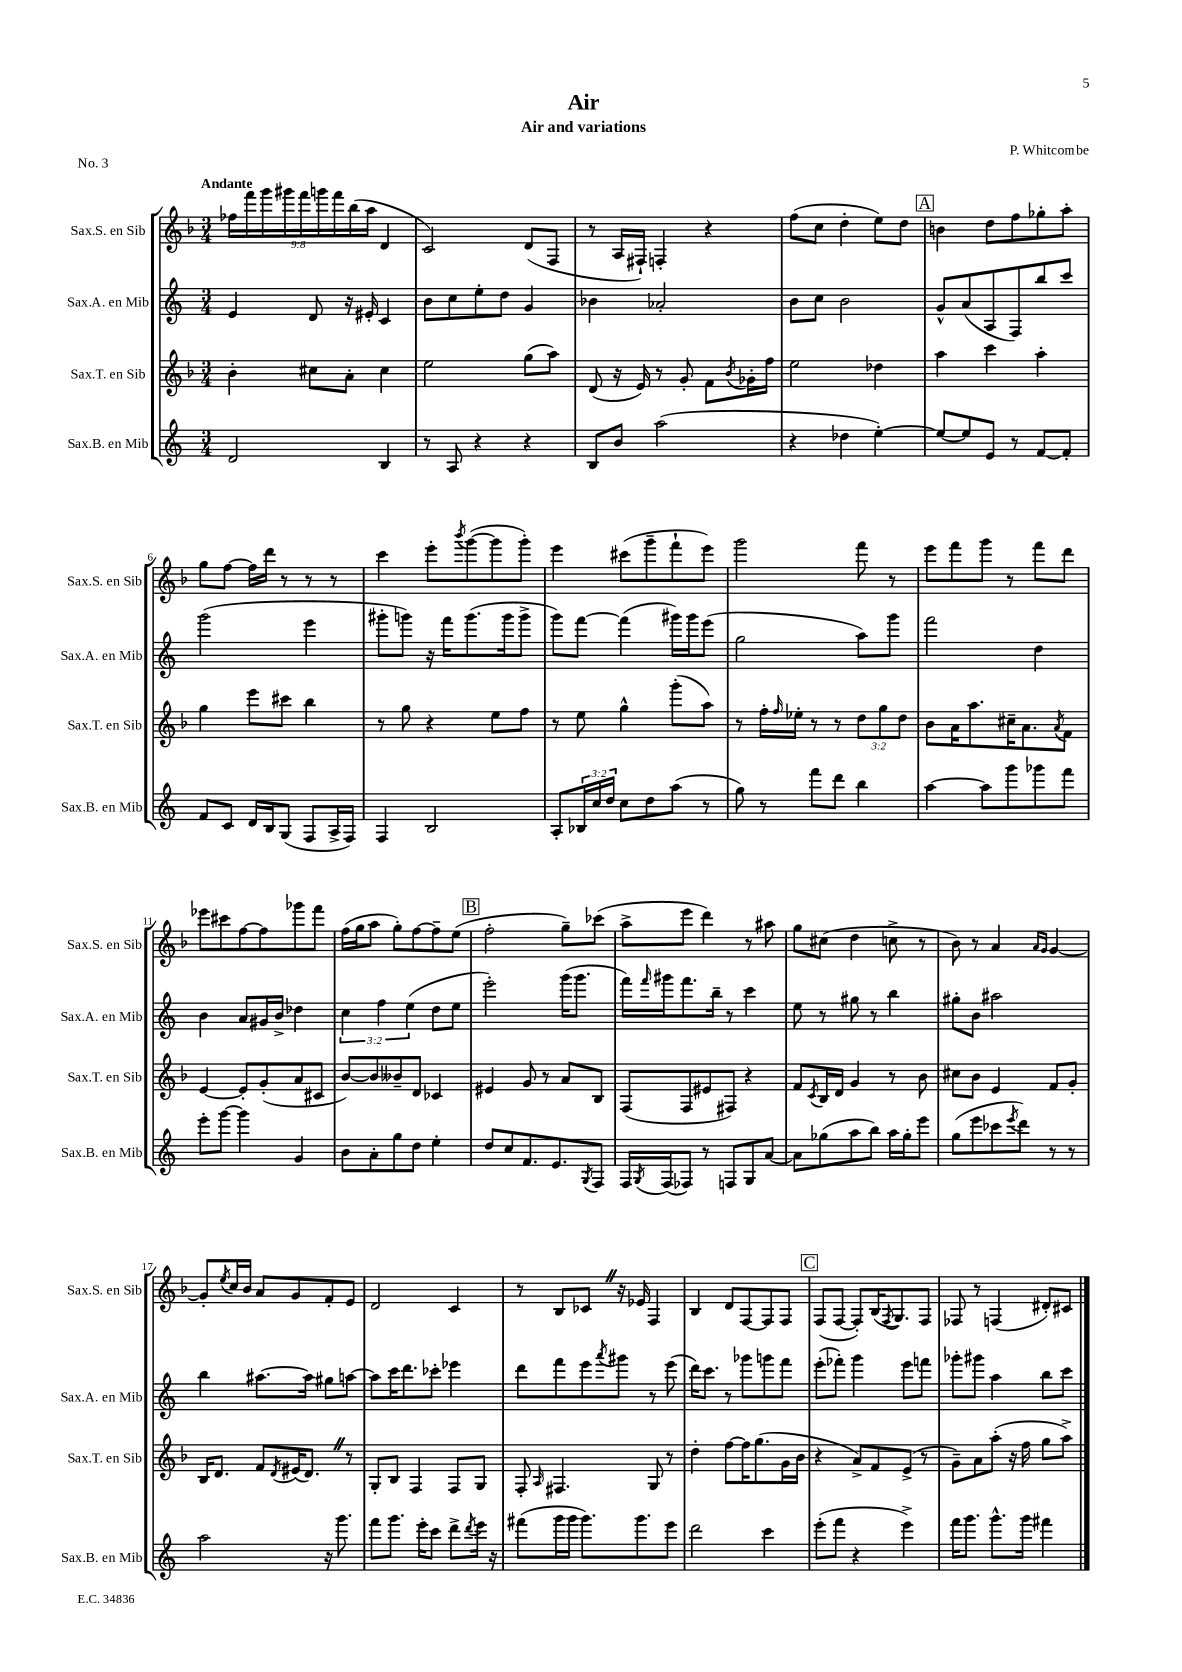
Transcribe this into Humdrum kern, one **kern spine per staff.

**kern	**kern	**kern	**kern
*staff4	*staff3	*staff2	*staff1
*clefG2	*clefG2	*clefG2	*clefG2
*k[]	*k[b-]	*k[]	*k[b-]
*M3/4	*M3/4	*M3/4	*M3/4
2d	4b-'	4e	18ff-
.	.	.	18fff
.	.	.	18ggg
.	.	.	18ggg#
.	.	.	18fff
.	8cc#	8d	.
.	.	.	18ggg
.	.	.	18fff
.	8a'	16r	.
.	.	.	(18bb-
.	.	16e#'	.
.	.	.	18aa
4B	4cc#	4c	4d
=	=	=	=
8r	2ee	8b	2c)
8A	.	8cc	.
4r	.	8ee'	.
.	.	8dd	.
4r	(8gg	4g	(8d
.	8aa)	.	8F
=	=	=	=
8B	(8d	4b-	8r
8b	16r	.	16A
.	16e)	.	16F#`)
(2aa	8r	2a-'	4F'
.	8g'	.	.
.	8f	.	4r
.	8qb-	.	.
.	16g-'	.	.
.	16ff	.	.
=	=	=	=
4r	2ee	8b	(8ff
.	.	8cc	8cc
4dd-	.	2b	4dd'
[4ee')	4dd-	.	8ee)
.	.	.	8dd
=	=	=	=
8ee_	4aa	8g^^	4b
8ee]	.	(8a	.
8e	4ccc	8A	8dd
8r	.	8F)	8ff
[8f	4aa'	8bb	8gg-'
8f']	.	8ccc	8aa'
=	=	=	=
8f	4gg	(2ggg	8gg
8c	.	.	[8ff
16d	8eee	.	16ff]
16B	.	.	16ddd
(8G	8ccc#	.	8r
8F	4bb-	4eee	8r
16A^	.	.	8r
16F)	.	.	.
=	=	=	=
4F	8r	8ggg#'	4ccc
.	8gg	8ggg)	.
2B	4r	16r	8eee'
.	.	16fff	.
.	.	.	8qbbb-
.	.	(8.ggg	([8ggg
.	8ee	.	8ggg]
.	.	16ggg	.
.	8ff	8ggg^	8ggg')
=	=	=	=
8A'	8r	8ggg)	4eee
24B-	8ee	[8fff	.
24cc	.	.	.
24dd	.	.	.
8cc	4gg^^	(4fff]	(8ccc#
8dd	.	.	8ggg~
(8aa	(8ggg'	16ggg#)	8fff`
.	.	16ggg#	.
8r	8aa)	(8eee	8eee)
=	=	=	=
8gg)	8r	2gg	2ggg
8r	16ff'	.	.
.	16qqff	.	.
.	16ee-'	.	.
8fff	8r	.	.
8ddd	8r	.	.
4bb	12dd	8aa)	8fff
.	12gg	.	.
.	.	8ggg	8r
.	12dd	.	.
=	=	=	=
[4aa	8b-	2fff	8eee
.	16a	.	8fff
.	8.aa	.	.
8aa]	.	.	8ggg
8ggg	16cc#~	.	8r
.	8.a	.	.
8ggg-	.	4dd	8fff
.	8qa	.	.
8fff	8f	.	8ddd
=	=	=	=
8eee'	[4e	4b	8eee-
[8ggg	.	.	8ccc#
4ggg]	8e']	8a	[8ff
.	(8g'	16g#	8ff]
.	.	16b^	.
4g	8a	4dd-	8ggg-
.	8c#	.	8fff
=	=	=	=
8b	[8b-)	6cc	(16ff
.	.	.	16gg
8a'	8b-]	.	8aa
.	.	6ff	.
8gg	8b--~	.	8gg')
.	.	(6ee	.
8dd	8d	.	[8ff
4ee'	4c-	8dd	8ff~]
.	.	8ee	(8ee
=	=	=	=
8dd	4e#	2eee')	2ff'
8cc	.	.	.
8.f	8g	.	.
.	8r	.	.
8.e	.	.	.
.	8a	(16ggg	8gg~)
.	.	8.ggg	.
8qG	.	.	.
8F	8B-	.	(8ccc-
=	=	=	=
16F	(8F	16fff)	8aa^
8qG	.	16qqfff	.
(16F	.	16ggg#	.
8F-)	8F	8.fff	8eee
8r	8e#	.	4ddd)
.	.	16bb~	.
8F	8F#)	8r	.
8G	4r	4ccc	8r
[8a	.	.	8aa#
=	=	=	=
8a]	8f	8ee	8gg
.	8qc	.	.
(8gg-	16B-	8r	(8cc#
.	16d	.	.
8aa	4g	8gg#	4dd
8bb)	.	8r	.
16aa	8r	4bb	8cc^
16gg-'	.	.	.
8eee	8b-	.	8r
=	=	=	=
(8gg	8cc#	8gg#'	8b-)
8eee	8b-	8b	8r
8ccc-	4e	2aa#	4a
8qeee	.	.	.
8ddd)	.	.	.
.	.	.	16qqa
.	.	.	16qqg
8r	8f	.	[4g
8r	8g'	.	.
=	=	=	=
2aa	16B-	4bb	8g']
.	8.d	.	.
.	.	.	8qee
.	.	.	16cc
.	.	.	16b-
.	8f	[8.aa#	8a
.	8qd	.	.
.	(16e#	.	8g
.	8.d)	16aa#]	.
16r	.	8gg#	8f'
8.ggg	.	.	.
.	8r	[8aa	8e
=	=	=	=
8fff	8G'	8aa]	2d
8.ggg	8B-	16ccc	.
.	.	8.ddd	.
.	4F	.	.
16eee'	.	.	.
8ccc	.	8ccc-'	.
8ddd^	8F	4eee-	4c
8qddd	.	.	.
16eee	8G	.	.
16r	.	.	.
=	=	=	=
(8fff#	8F'	8ddd	8r
.	16qqA	.	.
16ggg	4.F#	8fff	8B-
16ggg	.	.	.
8.ggg)	.	8eee	8c-
.	.	8qaaa	.
.	.	8ggg#	16r
8.ggg	.	.	16e-
.	8G	8r	4F
8eee	8r	(8eee	.
=	=	=	=
2ddd	4dd'	16ddd)	4B-
.	.	8.ccc	.
.	[8ff	8r	8d
.	16ff]	8ggg-	[8F
.	(8.gg	.	.
4ccc	.	8ggg	8F]
.	16g	8fff	8F
.	16b-	.	.
=	=	=	=
(8eee'	4r	(8eee'	(8F
8fff	.	8fff-')	[8F
4r	8a^)	4ggg	8F'])
.	8f	.	(16B-
.	.	.	8qF
.	.	.	8.G)
4eee^)	(8e^	8eee	.
.	8r	8fff	8F
=	=	=	=
16fff	8g~)	8ggg-'	8F-
8.ggg	.	.	.
.	8a	8ggg#	8r
8.ggg^^	(8aa'	4aa	(4F
.	16r	.	.
16ggg	16ff	.	.
4fff#	8gg	8bb	8d#')
.	8aa^)	8ccc	8c#
==	==	==	==
*-	*-	*-	*-
